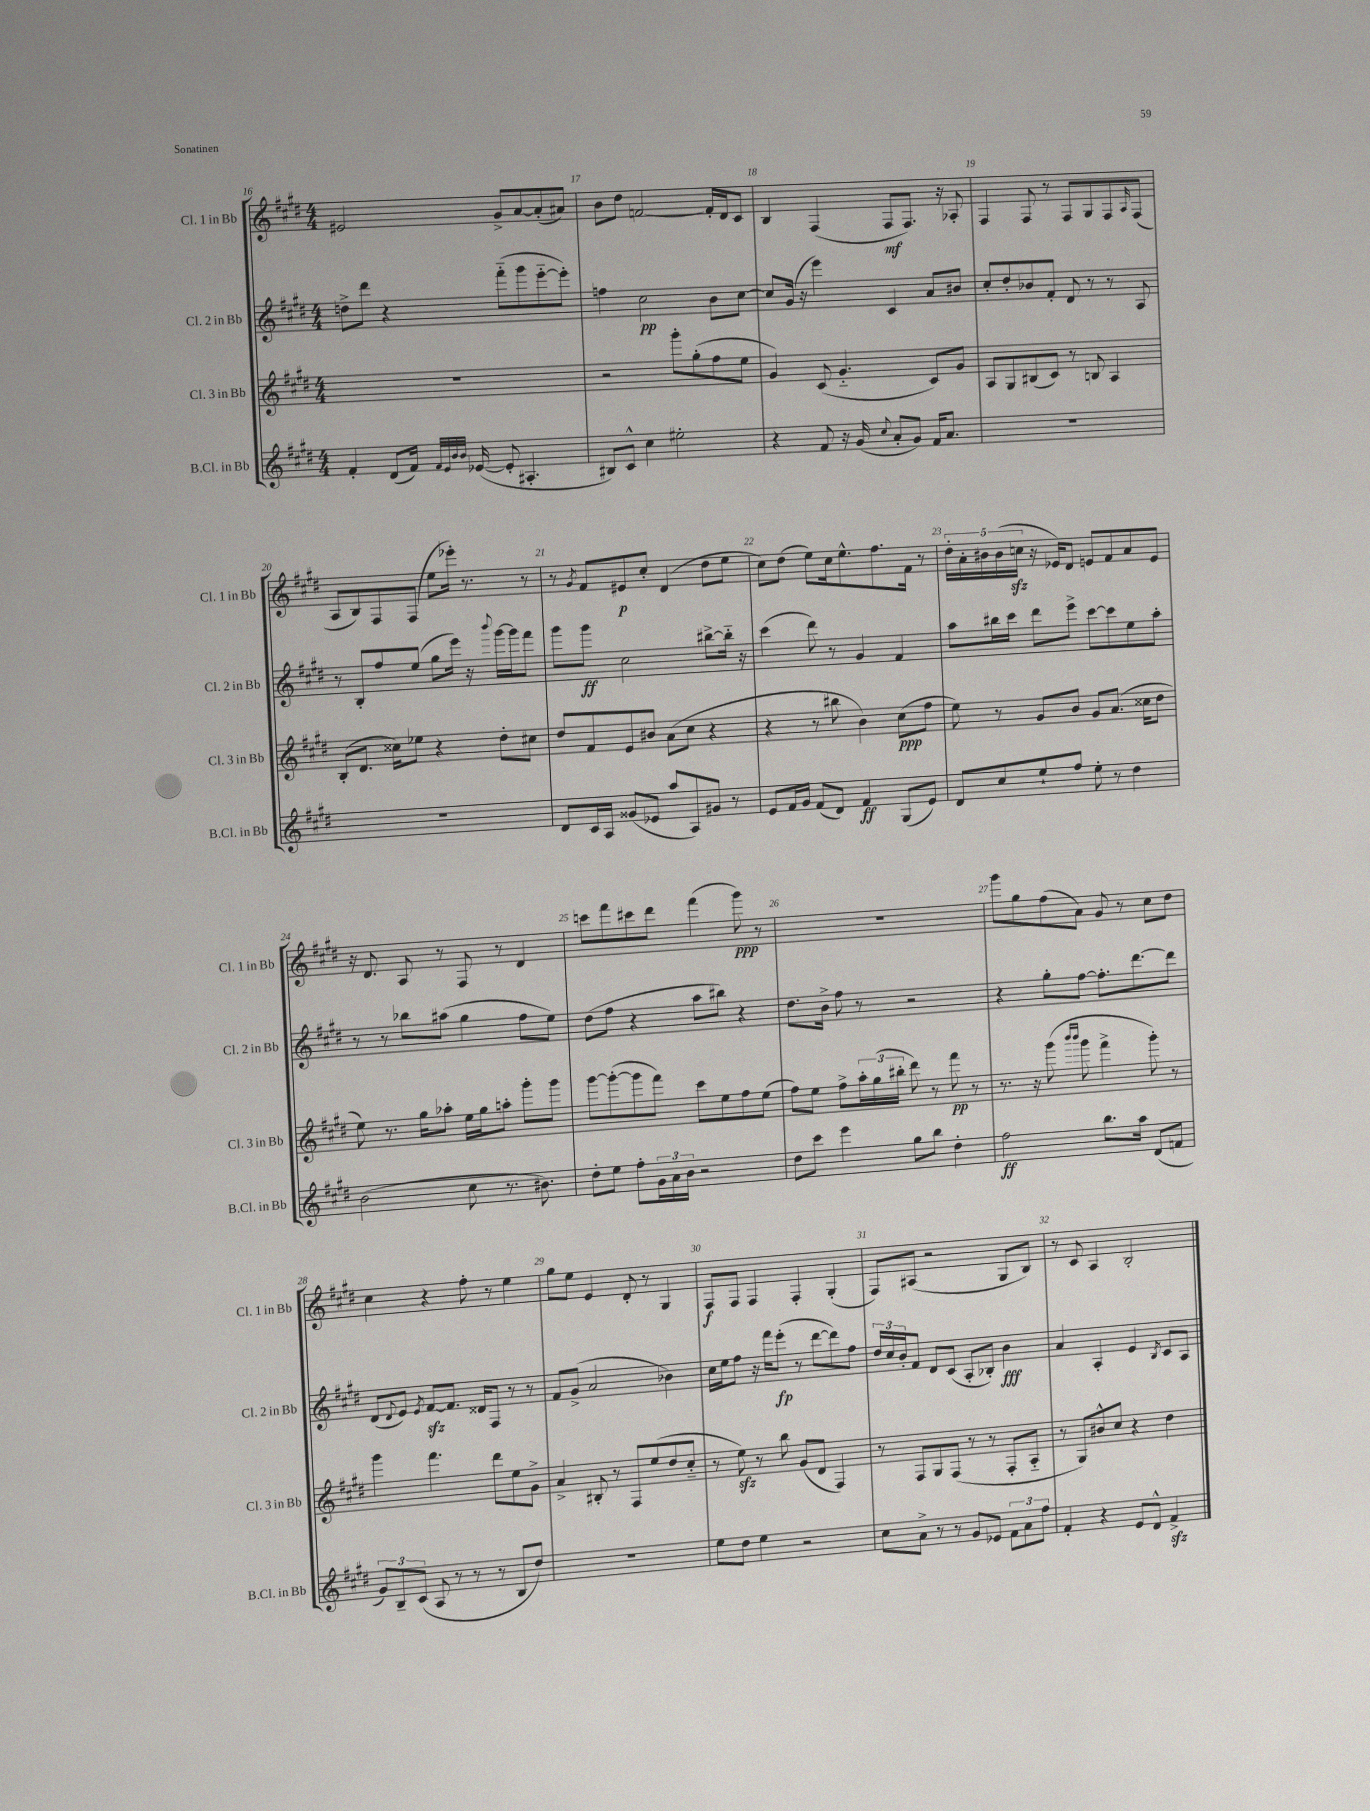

**kern	**kern	**kern	**kern
*staff4	*staff3	*staff2	*staff1
*clefG2	*clefG2	*clefG2	*clefG2
*k[f#c#g#d#]	*k[f#c#g#d#]	*k[f#c#g#d#]	*k[f#c#g#d#]
*M4/4	*M4/4	*M4/4	*M4/4
4f#'/	1r	8dd^\L	2e#/
.	.	8ddd#\J	.
(8d#/L	.	4r	.
16f#/Jk)	.	.	.
32qqf#/LLL	.	.	.
32qqe/	.	.	.
32qqb/	.	.	.
32qqb/JJJ	.	.	.
([16e-/	.	.	.
8e-'/]	.	(8fff#'~\L	8g#^/L
4.A#'/	.	8ggg#\	[8a/
.	.	[8eee'~\	(8a'/]
.	.	8eee'\]J)	8a#/J)
=	=	=	=
8B#/L)	2r	4ff\	8b\L
8c#^^/J	.	.	8dd#\J
4cc#\	.	2cc#\	[2f/
2ee#'\	8ggg#'\L	.	.
.	(8gg#'\	.	.
.	8ff#\	8b\L	16f'/]LL
.	.	.	16d#/J
.	8ee\J	[8cc#\J	8c#/J
=	=	=	=
4r	4g#/)	8cc#/]L	4B/
.	.	(16g#/Jk	.
.	.	16r	.
8f#/	(8c#/	4eee\)	(4F#/
16r	4.g#'~/	.	.
(16g#/	.	.	.
8qqcc#/	.	.	.
8a'/L	.	4c#/	8F#/L
8g#/J)	.	.	8.F#/J)
16f#/LK	8c#/L)	8a/L	.
8.a/J	.	.	16r
.	8g#/J	8b#/J	8A-'/
=	=	=	=
1r	8A/L	8cc#'/L	4F#/
.	8G#/	8dd#'/	.
.	(8B#/	8b-/	8F#/
.	8c#/J)	8f#'/J	8r
.	8r	8d#/	8F#/L
.	8B/	8r	8G#/
.	4A/	8r	8F#/
.	.	.	16qqA/
.	.	8A/	(8F#/J
=	=	=	=
1r	(8B'/L	8r	8A/L
.	8.d#/J	8B'/L	8B/)
.	.	8ff#/	8F#/
.	16cc##\LK)	.	.
.	8ee-\J	(8ee/J	(8F#/J
.	4r	8gg#\L	8ee\L
.	.	16eee\Jk)	16eee-'\Jk)
.	.	16r	8.r
.	.	8qqbbb/	.
.	8dd#'\L	[16ggg#\LL	.
.	.	16ggg#\]J	.
.	8cc#\J	8fff#\J	8r
=	=	=	=
8d#/L	8dd#/L	8ggg#\L	8r
.	.	.	8qg#/
16c#/L	8f#/	8ggg#\J	8f#/L
16A/JJ	.	.	.
(8g##/L	8e/	2cc#\	8e#/
8e-/J	8b#/J	.	8cc#'/J
8aa/L	(8a\L	.	(4d#/
8A/)	8cc#\J	.	.
8g#/J	4r	[8bb#^\L	8dd#\L
8r	.	16bb#'~\]Jk	8ee\J
.	.	16r	.
=	=	=	=
8e/L	4r	(4ccc#\	8cc#\L)
16f#/L	.	.	(8dd#\J
16g#/JJ	.	.	.
(8f#/L	8r	8ddd#\)	8ee\L)
8d#/J)	8bb#\	8r	16cc#\k
.	.	.	8.ee^^\
4f#/	4b\)	4g#/	.
.	.	.	8.ff#\
(8G#/L	(8cc#\L	4f#/	.
.	.	.	16f#\Jk
8e/J)	8ff#\J	.	8r
=	=	=	=
8d#/L	8ee\)	8aa\L	20dd#'\LL
.	.	.	20a'\
.	.	.	20b#\
8cc#/	8r	16bb#\L	.
.	.	.	(20b#\
.	.	16ccc#\JJ	.
.	.	.	20cc\JJ
8ee`/	8g#/L	8ddd#\L	16r
.	.	.	16e-/LK)
8ff#/J	8b/J	8eee^\J	8d#/J
8ee'\	8g#/L	[8ccc#\L	8e/L
8r	(8.a/J	8ccc#\]	8f#/
4dd#\	.	8ee\	8a/
.	16cc##\LK	.	.
.	8dd#\J	8aa'\J	8e/J
=	=	=	=
(2b\	8ee\)	8r	16r
.	.	.	8.d#/
.	8.r	8r	.
.	.	8bb-\L	8A/
.	16gg#\LK	.	.
.	8aa-'\J	(8aa#\J	8r
8cc#\	16ee\LL	4gg#\	8F#/
.	16gg#\J	.	.
8.r	8aa'\J	.	8r
.	8ggg#'\L	8ff#\L	4d#/
8.b#\)	.	.	.
.	8ggg#\J	8ee\J)	.
=	=	=	=
8dd#'\L	[8ggg#\L	(8dd#\L	8ccc\L
8ee\J	(8ggg#'\_	8ff#\J	8fff#\
8ff#'\L	8ggg#\]	4r	8ccc#\
24g#\L	8fff#\J)	.	8ddd#\J
24a\	.	.	.
24b\JJ	.	.	.
2r	8ccc#\L	8aa\L	(4fff#\
.	8ee\	8bb#\J)	.
.	8ff#\	4r	8ggg#\)
.	(8ee\J	.	8r
=	=	=	=
8dd#\L	8ff#\L)	8.dd#\L	1r
8ccc#\J	8ee\J	.	.
.	.	16b^\Jk	.
4eee\	8ff#^\L	8ff#\	.
.	24aa'\L	8r	.
.	(24gg#\	.	.
.	24bb#'\JJ	.	.
8gg#\L	8ddd#\)	2r	.
8bb\J	8r	.	.
4dd#'\	8fff#\	.	.
.	8r	.	.
=	=	=	=
2ff#\	8.r	4r	8ggg#\L
.	.	.	8gg#\
.	16r	.	.
.	(8ggg#\	8gg#'\L	(8ff#\
.	16qqbbb/LL	.	.
.	16qqbbb/JJ	.	.
.	8ggg#\	[8ff#\J	8a\J)
8.bb\L	4fff#^\	8.ff#'\]L	8g#/
.	.	.	8r
16aa\Jk	.	[8.ddd#\	.
(8d#/L	8ggg#'\)	.	8cc#\L
8f/J	8r	8ddd#\]J	8dd#\J
=	=	=	=
12g#/L)	4ggg#\	(8d#/L	4cc#\
12B~/	.	.	.
.	.	8qqd#/	.
.	.	8e/J)	.
(12c#/J	.	.	.
.	.	8qe/	.
8A/	4.fff#\	[8f#/L	4r
8r	.	8.f#/]J	.
8r	.	.	8ff#'\
.	.	16d##/LK	.
8r	8ddd#\L	8F#/J	8r
8B/L	8ee\	8r	4ee\
8dd#/J)	8g#^\J	8r	.
=	=	=	=
1r	4a^/	8f#/L	8gg#\L
.	.	(8g#^/J	8ee\J
.	8B#'/	2a/	4e/
.	8r	.	.
.	8F#/L	.	8d#'/
.	(8ee/	.	8r
.	8dd#/	4b-\)	4G#/
.	8cc#'~/J	.	.
=	=	=	=
8ee\L	8r	16cc#\LL	8F#/L
.	.	16ee\J	.
8dd#\J	8ee\)	8ff#\J	8F#/J
4ee\	8r	16r	4F#/
.	.	16fff#\LK	.
.	8bb\	(8eee'\J	.
2r	(8g#/L	8r	4F#'/
.	8d#/J	[8ddd#\L	.
.	4F#/)	8ddd#\])	(4G#'/
.	.	8ff#\J	.
=	=	=	=
8cc#\L	8r	24dd#/LL	8F#/L)
.	.	24cc#/	.
.	.	24b'/J	.
8a^\J	8F#/L	8f#/J	(8A#/J
8r	8G#/	8d#/L	2r
8r	(8F#/J	(8c#/J	.
8g#/L	8r	8A'/L	.
8e-/J	8r	8B-'/J)	.
12f#\L	8F#'/L	4b\	8G#/L
12a\	.	.	.
.	8A'~/J	.	8B/J)
12ff#\J	.	.	.
=	=	=	=
4f#'/	8r	4a/	8r
.	8G#/L)	.	8c#/
4r	8b#^^/	4A'/	4A/
.	8cc#/J	.	.
8e/L	4r	4e/	2B'/
8d#^^/J	.	.	.
.	.	8qB/	.
4f#^/	4dd#\	8c#/L	.
.	.	8A/J	.
==	==	==	==
*-	*-	*-	*-
